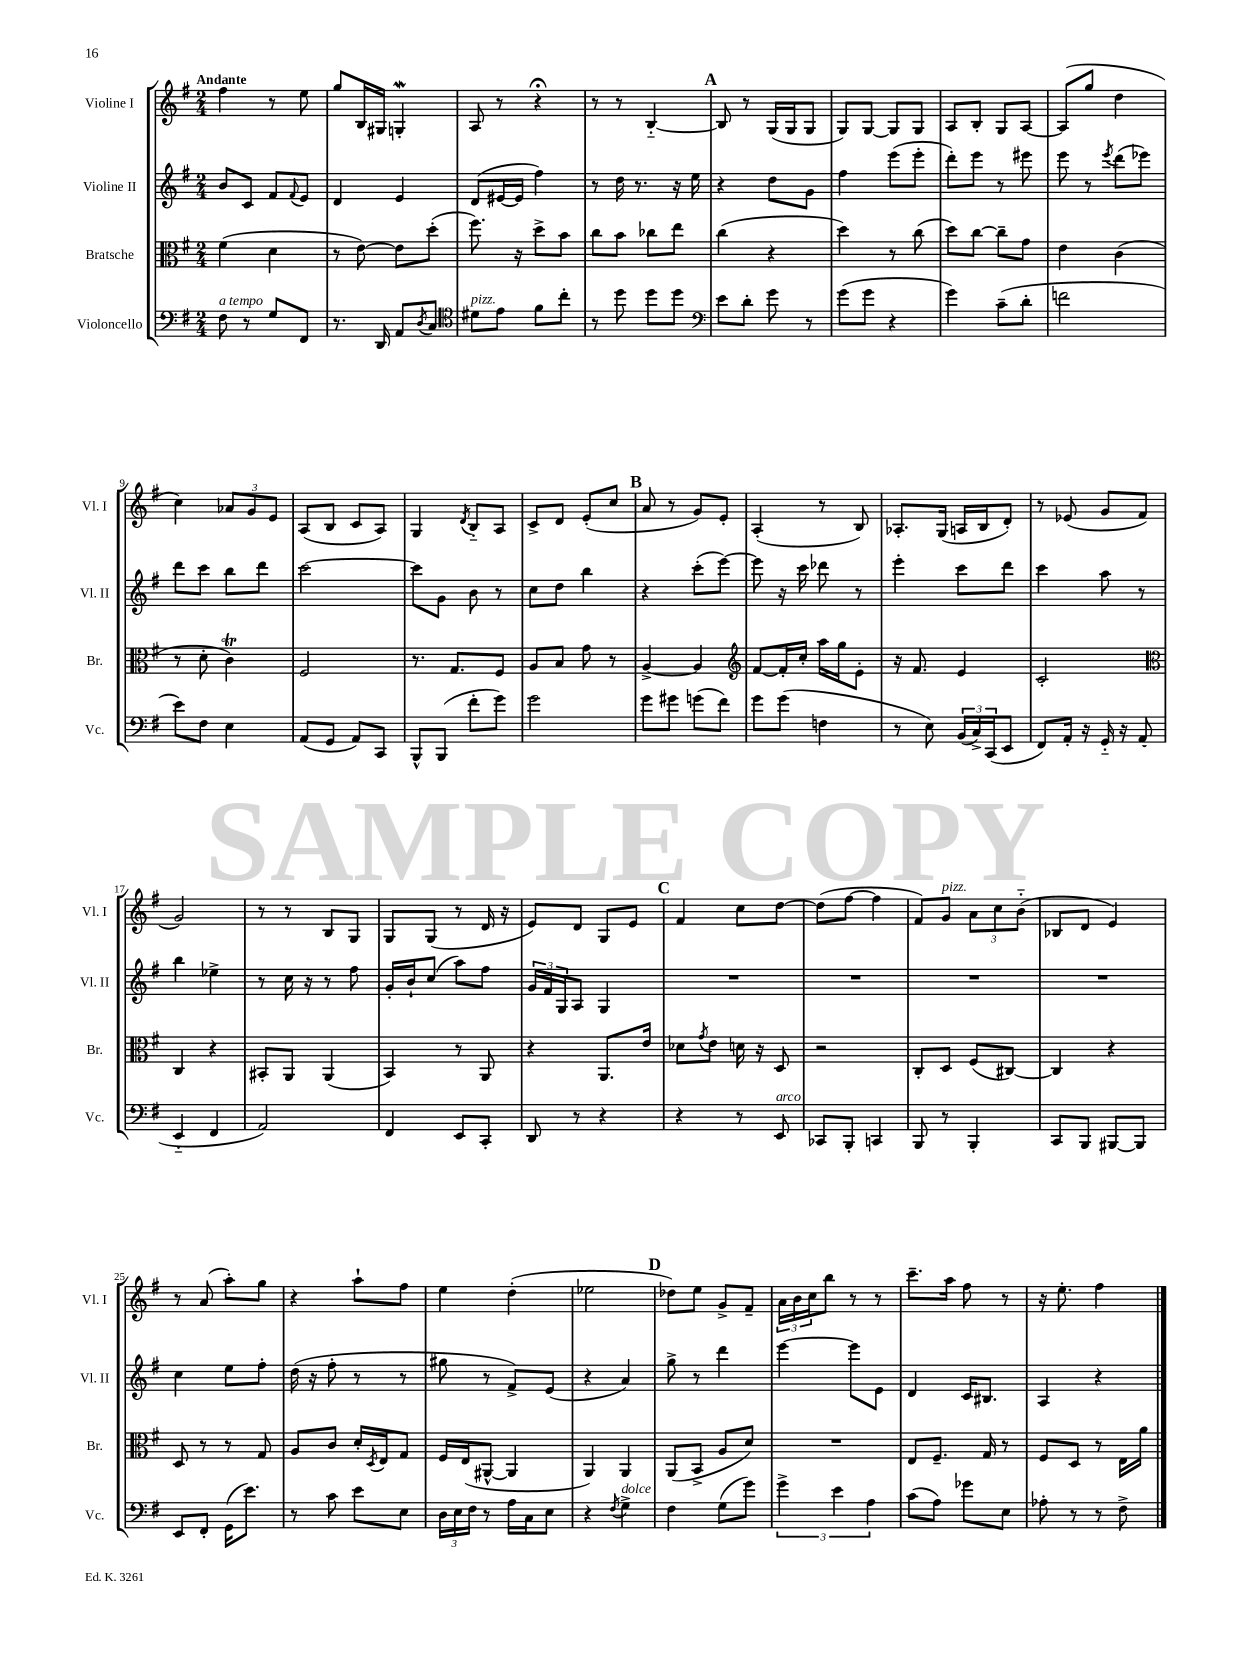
<<
\new StaffGroup <<
\new Staff = "s0" \with { instrumentName = "Violine I" shortInstrumentName = "Vl. I" } {
    \clef treble \key g \major \numericTimeSignature \time 2/4 \tempo "Andante"
    fis''4 r8 e''8 |
    g''8 b16 gis16 g4-.\mordent |
    a8 r8 r4\fermata |
    r8 r8 b4~-_ |
    \mark \markup { \bold "A" } b8 r8 g16( g16 g8 |
    g8) g8~ g8 g8 |
    a8 b8-. g8 a8~ |
    a8( g''8 d''4 |
    c''4) \tuplet 3/2 { aes'8 g'8 e'8 } |
    a8( b8 c'8 a8) |
    g4 \acciaccatura { d'8 } b8-_ a8 |
    c'8-> d'8 e'8-.( c''8 |
    \mark \markup { \bold "B" } a'8 r8 g'8) e'8-. |
    a4-.( r8 b8) |
    aes8.-. g16( a16 b16 d'8-.) |
    r8 ees'8( g'8 fis'8 |
    g'2) |
    r8 r8 b8 g8 |
    g8 g8( r8 d'16 r16 |
    e'8) d'8 g8 e'8 |
    \mark \markup { \bold "C" } fis'4 c''8 d''8~ |
    d''8( fis''8~ fis''4 |
    fis'8) g'8^\markup { \italic "pizz." } \tuplet 3/2 { a'8 c''8 b'8-_( } |
    bes8 d'8 e'4) |
    r8 a'8( a''8-.) g''8 |
    r4 a''8-! fis''8 |
    e''4 d''4-.( |
    ees''2 |
    \mark \markup { \bold "D" } des''8) e''8 g'8-> fis'8-- |
    \tuplet 3/2 { a'16 b'16 c''16 } b''8 r8 r8 |
    c'''8.-- a''16 fis''8 r8 |
    r16 e''8.-. fis''4 \bar "|." |
}
\new Staff = "s1" \with { instrumentName = "Violine II" shortInstrumentName = "Vl. II" } {
    \clef treble \key g \major \numericTimeSignature \time 2/4
    b'8 c'8 fis'8 \appoggiatura { fis'8 } e'8 |
    d'4 e'4 |
    d'8( eis'16~ eis'16 fis''4) |
    r8 d''16 r8. r16 e''16 |
    \mark \markup { \bold "A" } r4 d''8 g'8 |
    fis''4 e'''8( e'''8-. |
    d'''8-.) e'''8 r8 eis'''8 |
    e'''8 r8 \acciaccatura { e'''8 } d'''8( ees'''8) |
    d'''8 c'''8 b''8 d'''8 |
    c'''2~ |
    c'''8 g'8 b'8 r8 |
    c''8 d''8 b''4 |
    \mark \markup { \bold "B" } r4 c'''8-.( e'''8~) |
    e'''8 r16 c'''16 des'''8 r8 |
    e'''4-. c'''8 d'''8 |
    c'''4 a''8 r8 |
    b''4 ees''4-> |
    r8 c''16 r16 r8 fis''8 |
    g'16-. b'16-! c''8( a''8) fis''8 |
    \tuplet 3/2 { g'16 fis'16 g16 } a8 g4 |
    \mark \markup { \bold "C" } R2 |
    R2 |
    R2 |
    R2 |
    c''4 e''8 fis''8-. |
    d''16( r16 fis''8-. r8 r8 |
    gis''8 r8 fis'8->) e'8( |
    r4 a'4) |
    \mark \markup { \bold "D" } g''8-> r8 d'''4 |
    e'''4~ e'''8 e'8 |
    d'4 c'16 bis8. |
    a4 r4 \bar "|." |
}
\new Staff = "s2" \with { instrumentName = "Bratsche" shortInstrumentName = "Br." } {
    \clef alto \key g \major \numericTimeSignature \time 2/4
    fis'4( d'4 |
    r8 e'8~) e'8 d''8-.( |
    fis''8.) r16 d''8-> b'8 |
    c''8 b'8 ces''8 e''8 |
    \mark \markup { \bold "A" } c''4( r4 |
    d''4) r8 c''8( |
    d''8) c''8~ c''8-- g'8 |
    e'4 c'4( |
    r8 d'8-. c'4\trill) |
    fis2 |
    r8. g8. fis8 |
    a8 b8 g'8 r8 |
    \mark \markup { \bold "B" } a4~-> a4 |
    \clef treble fis'8~ fis'16-. c''16-. a''16 g''16 e'8-. |
    r16 fis'8. e'4 |
    c'2-. |
    \clef alto c4 r4 |
    bis,8-. a,8 a,4( |
    b,4) r8 a,8 |
    r4 a,8. e'16 |
    \mark \markup { \bold "C" } des'8 \acciaccatura { g'8 } e'8 d'16 r16 d8 |
    r2 |
    c8-. d8 fis8( cis8~) |
    cis4 r4 |
    d8 r8 r8 g8 |
    a8 c'8 d'16-. \acciaccatura { d8 } e16 g8 |
    fis16 e16( ais,8~-^ ais,4 |
    a,4) a,4 |
    \mark \markup { \bold "D" } a,8( b,8-> a8 d'8) |
    R2 |
    e8 fis8.-- g16 r8 |
    fis8 d8 r8 e16 a'16 \bar "|." |
}
\new Staff = "s3" \with { instrumentName = "Violoncello" shortInstrumentName = "Vc." } {
    \clef bass \key g \major \numericTimeSignature \time 2/4
    fis8^\markup { \italic "a tempo" } r8 g8 fis,8 |
    r8. d,16 a,8 \acciaccatura { d8 } c8 |
    \clef tenor dis'8^\markup { \italic "pizz." } e'8 fis'8 c''8-. |
    r8 d''8 d''8 d''8 |
    \mark \markup { \bold "A" } \clef bass e'8 d'8-. g'8 r8 |
    g'8( g'8 r4 |
    g'4) c'8--( d'8-. |
    f'2 |
    e'8) fis8 e4 |
    a,8( g,8 a,8) c,8 |
    b,,8-^ b,,8( fis'8-. g'8) |
    g'2 |
    \mark \markup { \bold "B" } g'8 gis'8 g'8( fis'8) |
    g'8 g'8( f4 |
    r8 e8) \tuplet 3/2 { b,16( c16->) c,16( } e,8 |
    fis,8) a,16-. r16 g,16-_ r16 a,8( |
    e,4-_ fis,4 |
    a,2) |
    fis,4 e,8 c,8-. |
    d,8 r8 r4 |
    \mark \markup { \bold "C" } r4 r8 e,8^\markup { \italic "arco" } |
    ces,8 b,,8-. c,4 |
    b,,8 r8 b,,4-. |
    c,8 b,,8 bis,,8~ bis,,8 |
    e,8 fis,8-. g,16( e'8.) |
    r8 c'8 e'8 e8 |
    \tuplet 3/2 { d16 e16 fis16 } r8 a16 c16 e8 |
    r4 \acciaccatura { fis8 } g4->^\markup { \italic "dolce" } |
    \mark \markup { \bold "D" } fis4 g8( g'8) |
    \tuplet 3/2 { g'4-> e'4 a4 } |
    c'8( a8) ges'8 e8 |
    aes8-. r8 r8 fis8-> \bar "|." |
}
>>
>>
